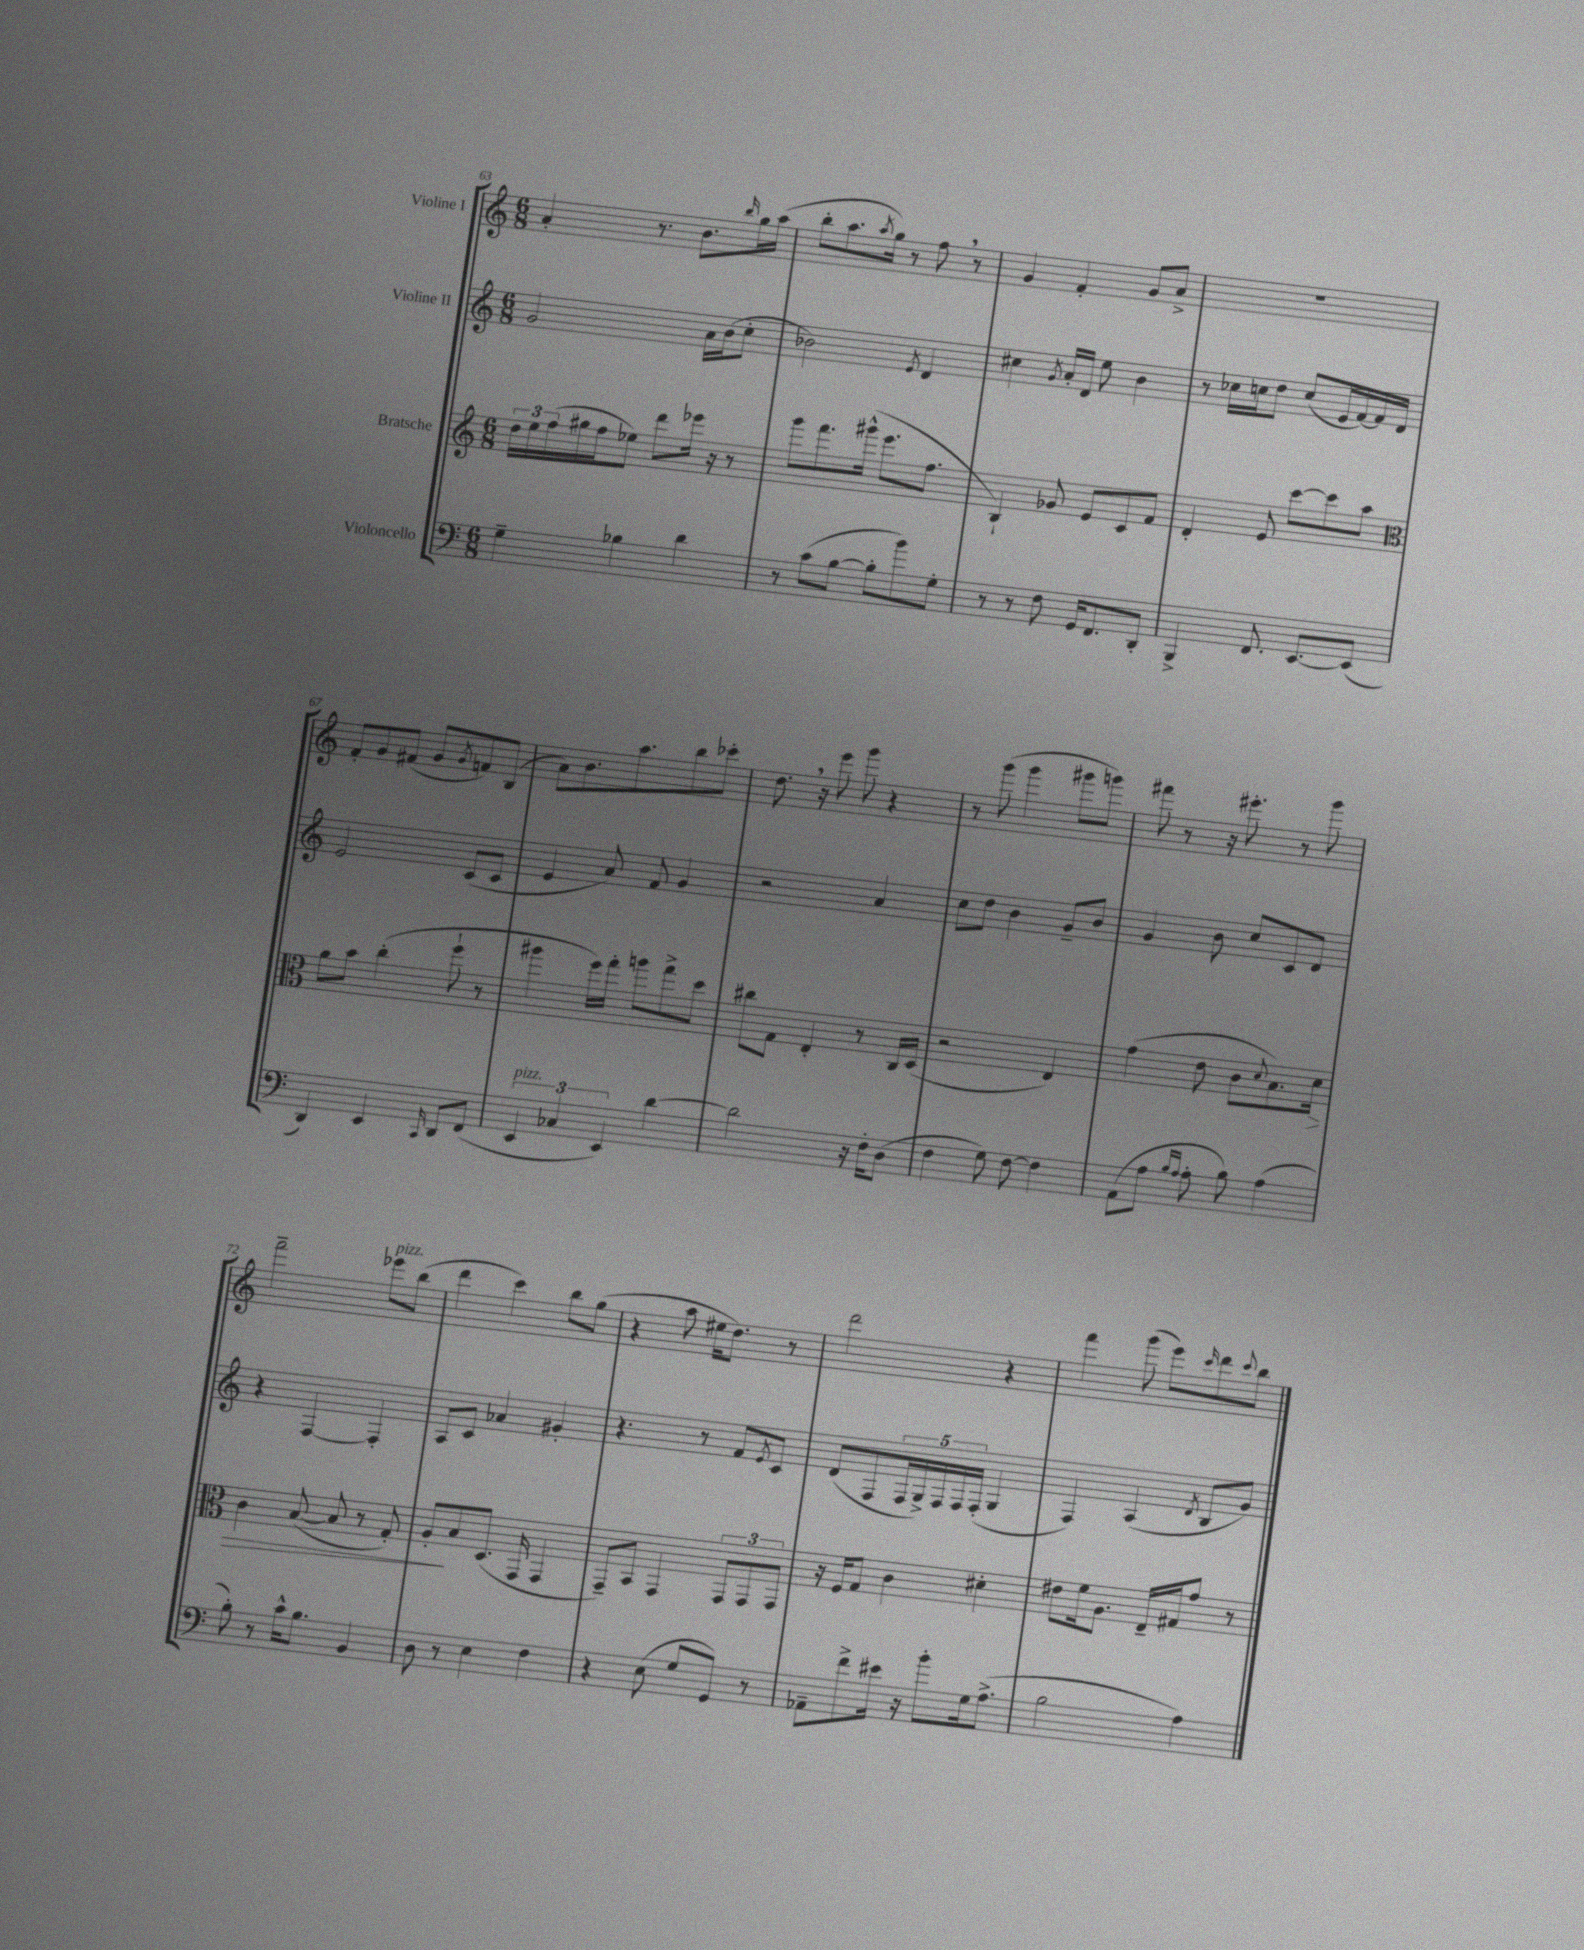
<<
\new StaffGroup <<
\new Staff = "s0" \with { instrumentName = "Violine I" } {
    \clef treble \key c \major \numericTimeSignature \time 6/8
    a'4-. r8. b'8. \grace { b''16 } g''16 a''16( |
    b''8-. a''8. \acciaccatura { a''8 } g''16) r8 f''8 \breathe r8 |
    g'4 f'4-. g'8 a'8-> |
    R2. |
    f'8-. g'8 fis'8( g'8 \acciaccatura { g'8 } f'8) b8( |
    a'8) b'8. a''8. b''8 ces'''8-. |
    d''8. \breathe r16 e'''8 g'''8 r4 |
    r8 g'''8( g'''4 gis'''8 g'''8) |
    fis'''8 r8 r16 eis'''8.-. r8 g'''8 |
    f'''2-- ees'''8^\markup { \italic "pizz." } b''8( |
    d'''4 c'''4) b''8 g''8( |
    r4 a''8 eis''16 d''8.) r8 |
    d'''2 r4 |
    f'''4 g'''8( e'''8) \grace { c'''16 } d'''8 \appoggiatura { c'''8 } b''8 \bar "|." |
}
\new Staff = "s1" \with { instrumentName = "Violine II" } {
    \clef treble \key c \major \numericTimeSignature \time 6/8
    g'2 a'16 b'16( c''8-. |
    bes'2) \acciaccatura { e'8 } d'4 |
    cis''4 \acciaccatura { g'8 } a'16-. d'16 e''8 b'4 |
    r8 ces''16 c''16 d''8 c''8( e'16 f'16~) f'16 d'16 |
    e'2 c'8( c'8 |
    e'4 a'8) f'8 g'4 |
    r2 a'4 |
    c''8 d''8 b'4 g'8-- b'8 |
    g'4 b'8 c''8 c'8 d'8 |
    r4 f4~ f4-. |
    a8 c'8 aes'4 gis'4-. |
    r4. r8 f'8 \acciaccatura { e'8 } c'8 |
    d'8( f8 \tuplet 5/4 { f16 g16->) f16 f16 f16-.( } g4 |
    f4) a4( \acciaccatura { d'8 } b8 g'8) \bar "|." |
}
\new Staff = "s2" \with { instrumentName = "Bratsche" } {
    \clef treble \key c \major \numericTimeSignature \time 6/8
    \tuplet 3/2 { d''16 e''16 f''16( } gis''16 f''16 ees''8) d'''8 ees'''16 r16 r8 |
    g'''8 f'''8. gis'''16-^( e'''8. f''8. |
    b4-!) ges'8 e'8 c'8 f'8 |
    d'4-. e'8 c'''8~ c'''8 a''8 |
    \clef alto a'8 b'8 c''4-.( f''8-! r8 |
    ais''4 f''16) g''16-. a''8 g''8-> d''8 |
    cis''8 g8 e4-. r8 c16 d16( |
    r2 e4) |
    g'4( e'8 c'8 \appoggiatura { d'8 } b8.) d'16\> |
    c'4 b8~( b8 r8 g8-.) |
    a8-.\! b8 d8.( g,16 g,4 |
    g,8--) b,8 g,4 \tuplet 3/2 { g,8 g,8 g,8 } |
    r16 f16 g8 c'4 dis'4-. |
    eis'8 f'16 a8. e16-- gis16 g'8 r8 \bar "|." |
}
\new Staff = "s3" \with { instrumentName = "Violoncello" } {
    \clef bass \key c \major \numericTimeSignature \time 6/8
    g4-- bes4 d'4 |
    r8 c'8( b8~ b8-. b'8) g8-. |
    r8 r8 f8 g,16 f,8. d,8-. |
    b,,4-> f,8. e,8.~ e,8( |
    d,4) e,4 \grace { c,16 } d,8 f,8( |
    \tuplet 3/2 { e,4^\markup { \italic "pizz." } ces4 e,4) } d'4~ |
    d'2 r16 f16-. d8( |
    f4 g8) f8~ f4 |
    a,8( a8 \grace { b16 a16 } a8-. b8) a4( |
    b8-.) r8 c'16-^ b8. b,4 |
    d8 r8 e4 f4 |
    r4 e8( g8 g,8) r8 |
    aes,8-- f'8-> eis'16 r16 b'8-. g16 a8.->( |
    b2 a4) \bar "|." |
}
>>
>>
\layout { \context { \Score currentBarNumber = #63 } }
